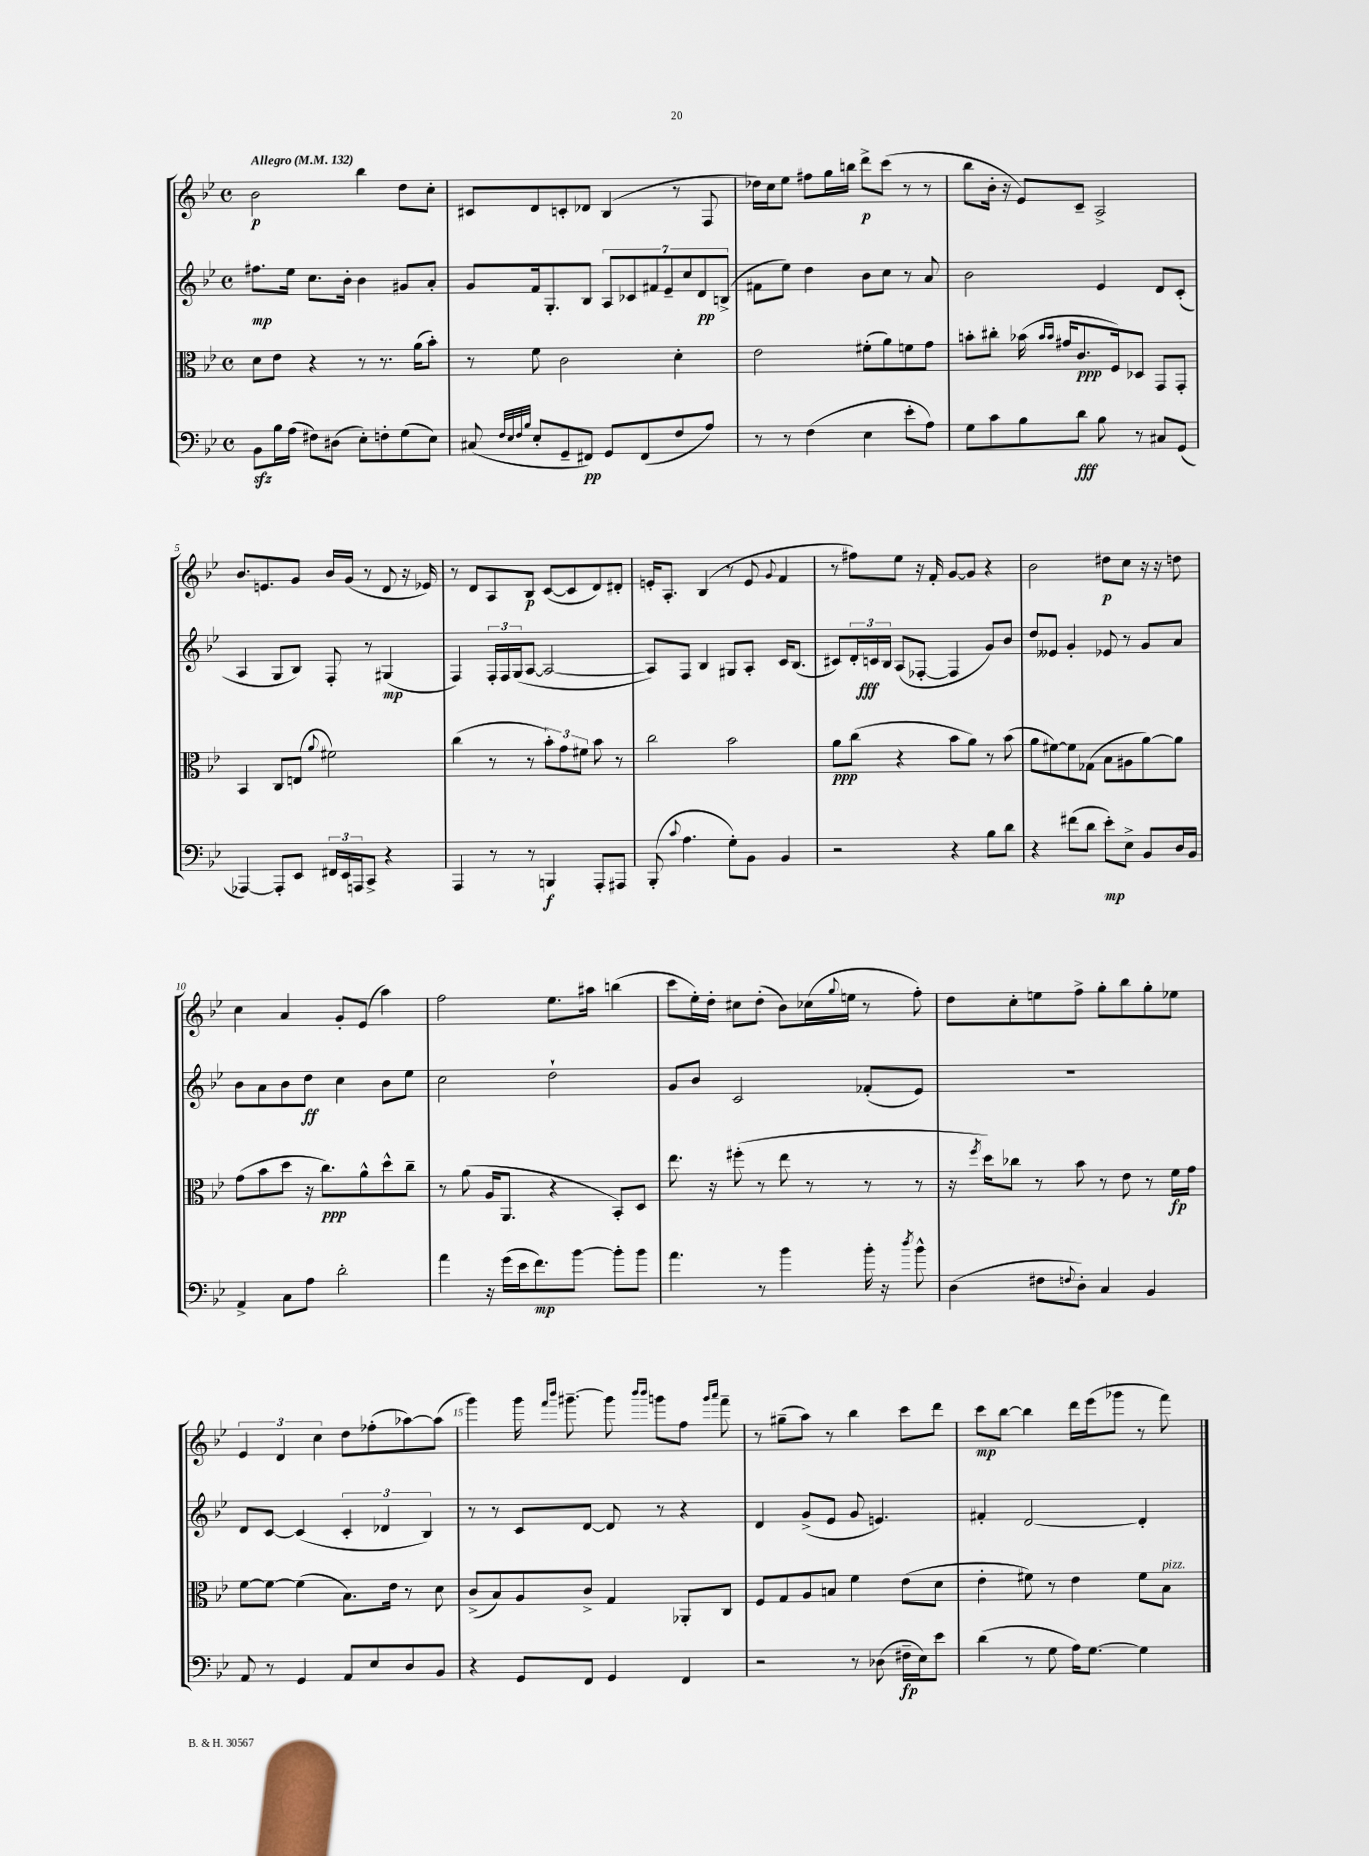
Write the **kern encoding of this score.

**kern	**kern	**kern	**kern
*staff4	*staff3	*staff2	*staff1
*clefF4	*clefC3	*clefG2	*clefG2
*k[b-e-]	*k[b-e-]	*k[b-e-]	*k[b-e-]
*M4/4	*M4/4	*M4/4	*M4/4
*met(c)	*met(c)	*met(c)	*met(c)
*MM132	*MM132	*MM132	*MM132
8BB-	8d	8.ff#	2b-
16B-	8e-	.	.
(16A	.	16ee-	.
8F#)	4r	8.cc	.
(8D#	.	.	.
.	.	16b-'	.
8E-')	8r	4b-	4bb-
8F'	8.r	.	.
(8G	.	8g#	8dd
.	(16a	.	.
8E-)	8b-')	8a'	8cc'
=	=	=	=
(8C#	8r	8g	8c#
32qqF	.	.	.
32qqE-	.	.	.
32qqF	.	.	.
32qqB-	.	.	.
8E-'	8f	16f	8d
.	.	8.G'	.
8GG~	2c	.	8c'
8FF#)	.	8B-	8d-
8GG	.	14A	(4B-
.	.	14c-	.
(8FF#	.	.	.
.	.	14f#	.
.	.	14e-~	.
8F	4d'	.	8r
.	.	14cc	.
.	.	14d	.
8A)	.	.	8F
.	.	(14B^	.
=	=	=	=
8r	2e-	8f#	16dd-)
.	.	.	16cc
8r	.	8ee-)	8ee-
(4F	.	4dd	8ff#
.	.	.	16gg
.	.	.	16bb
4E-	(8f#'	8b-	8ddd^
.	8a)	8cc	(8ccc
8e-'	8f	8r	8r
8A)	8g	8a	8r
=	=	=	=
8G	8b'	2b-	8bb-
8c	8cc#'	.	16b-'
.	.	.	16r
8B-	(16b-	.	8e-)
.	16qqb-	.	.
.	16qqb-	.	.
.	16g#	.	.
8d	8.c	.	8c~
8B-	.	4e-	2A^
.	16F)	.	.
8r	8D-	.	.
8C#	8GG	8d	.
(8GG	8GG'	(8c'	.
=	=	=	=
[4AAA-)	4BB-	4A	8.b-
.	.	.	8.e
8AAA-']	8C	8G	.
8EE-	(8E	8B-)	8g
.	8qqa	.	.
24FF#	2f#)	8F'	16b-
24EE-	.	.	.
.	.	.	(16g
24AAA	.	.	.
8CC^	.	8r	8r
4r	.	(4G#	8d
.	.	.	16r
.	.	.	16e-)
=	=	=	=
4AAA	(4cc	4F)	8r
.	.	.	8d
8r	8r	24F'	8A
.	.	24F	.
.	.	(24G	.
8r	8r	[8A	8B-
4BBB	12b-')	2A_	([8c
.	12g	.	.
.	.	.	8c]
.	12f#	.	.
8AAA'	8b-	.	8d)
8AAA#	8r	.	8d#'
=	=	=	=
(8BBB-'	2cc	8A])	16e'
.	.	.	8.A'
8qqc	.	.	.
4.A	.	8F	.
.	.	4B-	(4B-
8G')	2b-	8G#	8r
8BB-	.	8A'	8e
.	.	.	8qqg
4BB-	.	16c	4f
.	.	(8.B-	.
=	=	=	=
2r	8a	8c#)	8r
.	(8cc	24d'	8ff#)
.	.	24c	.
.	.	24B-	.
.	4r	(8A	8ee-
.	.	[8F-'	16r
.	.	.	16f'
4r	8b-	4F-]	[8g
.	8a)	.	8g]
8B-	8r	8g)	4r
8d	(8b-	8b-	.
=	=	=	=
4r	8a	8dd	2b-
.	[8f#)	8e--	.
(8f#	8f#]	4g'	.
8d	(8G-	.	.
8e-')	8B-	8e-	8dd#
8E-^	8A#	8r	8cc
8BB-	[8a)	8g	16r
.	.	.	16r
16D	8a]	8a	8dd
16BB-	.	.	.
=	=	=	=
4AA^	(8g	8b-	4cc
.	8b-	8a	.
8C	8dd	8b-	4a
8A	16r	8dd	.
.	8.cc)	.	.
2d'	.	4cc	8g'
.	8a^^	.	(8e-
.	8dd^^	8b-	4aa)
.	8cc~	8ee-	.
=	=	=	=
4a	8r	2cc	2ff
.	(8a	.	.
16r	16A	.	.
(16g	8.AA	.	.
16e-	.	.	.
8.f)	.	.	.
.	4r	2dd`	8.ee-
[8b-	.	.	.
.	.	.	16aa#
8b-']	8BB-')	.	(4bb
8b-	8D	.	.
=	=	=	=
4.a	8.ee-	8g	8ccc
.	.	8b-	16ee-')
.	16r	.	16dd'
.	(8ff#'	2c	8cc#
8r	8r	.	(8dd'
4b-	8ee-	.	8b-)
.	8r	.	(16cc-
.	.	.	8qqgg
.	.	.	16ee
16b-'	8r	(8f-'	8r
16r	.	.	.
8qdd	.	.	.
8b-^^	8r	8e-)	8ff')
=	=	=	=
(4D	16r	1r	8dd
.	8qff	.	.
.	16dd)	.	.
.	8cc-	.	8cc'
8F#	8r	.	8ee
8qqF	.	.	.
8D')	8b-	.	8ff^
4C	8r	.	8gg'
.	8e-	.	8bb-
4BB-	8r	.	8gg'
.	16f	.	8ee-
.	16g	.	.
=	=	=	=
8AA	[8f	8d	6e-
8r	8f_	[8c	.
.	.	.	6d
4GG	(4f]	(4c]	.
.	.	.	6cc
8AA	8.B-)	6c'	8dd
8E-	.	.	(8ff-'
.	.	6d-	.
.	16e-	.	.
8D	8r	.	[8aa-)
.	.	6B-)	.
8BB-	8d	.	(8aa-]
=	=	=	=
4r	(8c^	8r	4ggg)
.	8B-)	8r	.
8GG	8A	8c	16ggg
.	.	.	16qqfff
.	.	.	16qqbbb-
.	.	.	[8.ggg#~
8FF	8c^	[8d	.
4GG	4G	8d]	8ggg#]
.	.	.	16qqbbb-
.	.	.	16qqbbb-
.	.	8r	8ggg
4FF	8AA-'	4r	8ff
.	.	.	16qqggg
.	.	.	16qqaaa
.	8C	.	8fff~
=	=	=	=
2r	8F	4d	8r
.	8G	.	(8gg#~
.	8A	(8g^	8aa)
.	8B	8e-	8r
8r	4f	8g	4bb-
(8D-	.	4.e)	.
16F#~	(8e-	.	8ccc
16E-)	.	.	.
8e-	8d	.	8ddd
=	=	=	=
(4d	4e-'	4f#'	8ccc
.	.	.	[8bb-
8r	8f#)	[2d	4bb-]
8G	8r	.	.
16A)	4e-	.	16ddd
[8.G	.	.	(16eee-
.	.	.	8ggg-
4G]	8f#	4d']	8r
.	8B-	.	8fff)
==	==	==	==
*-	*-	*-	*-
